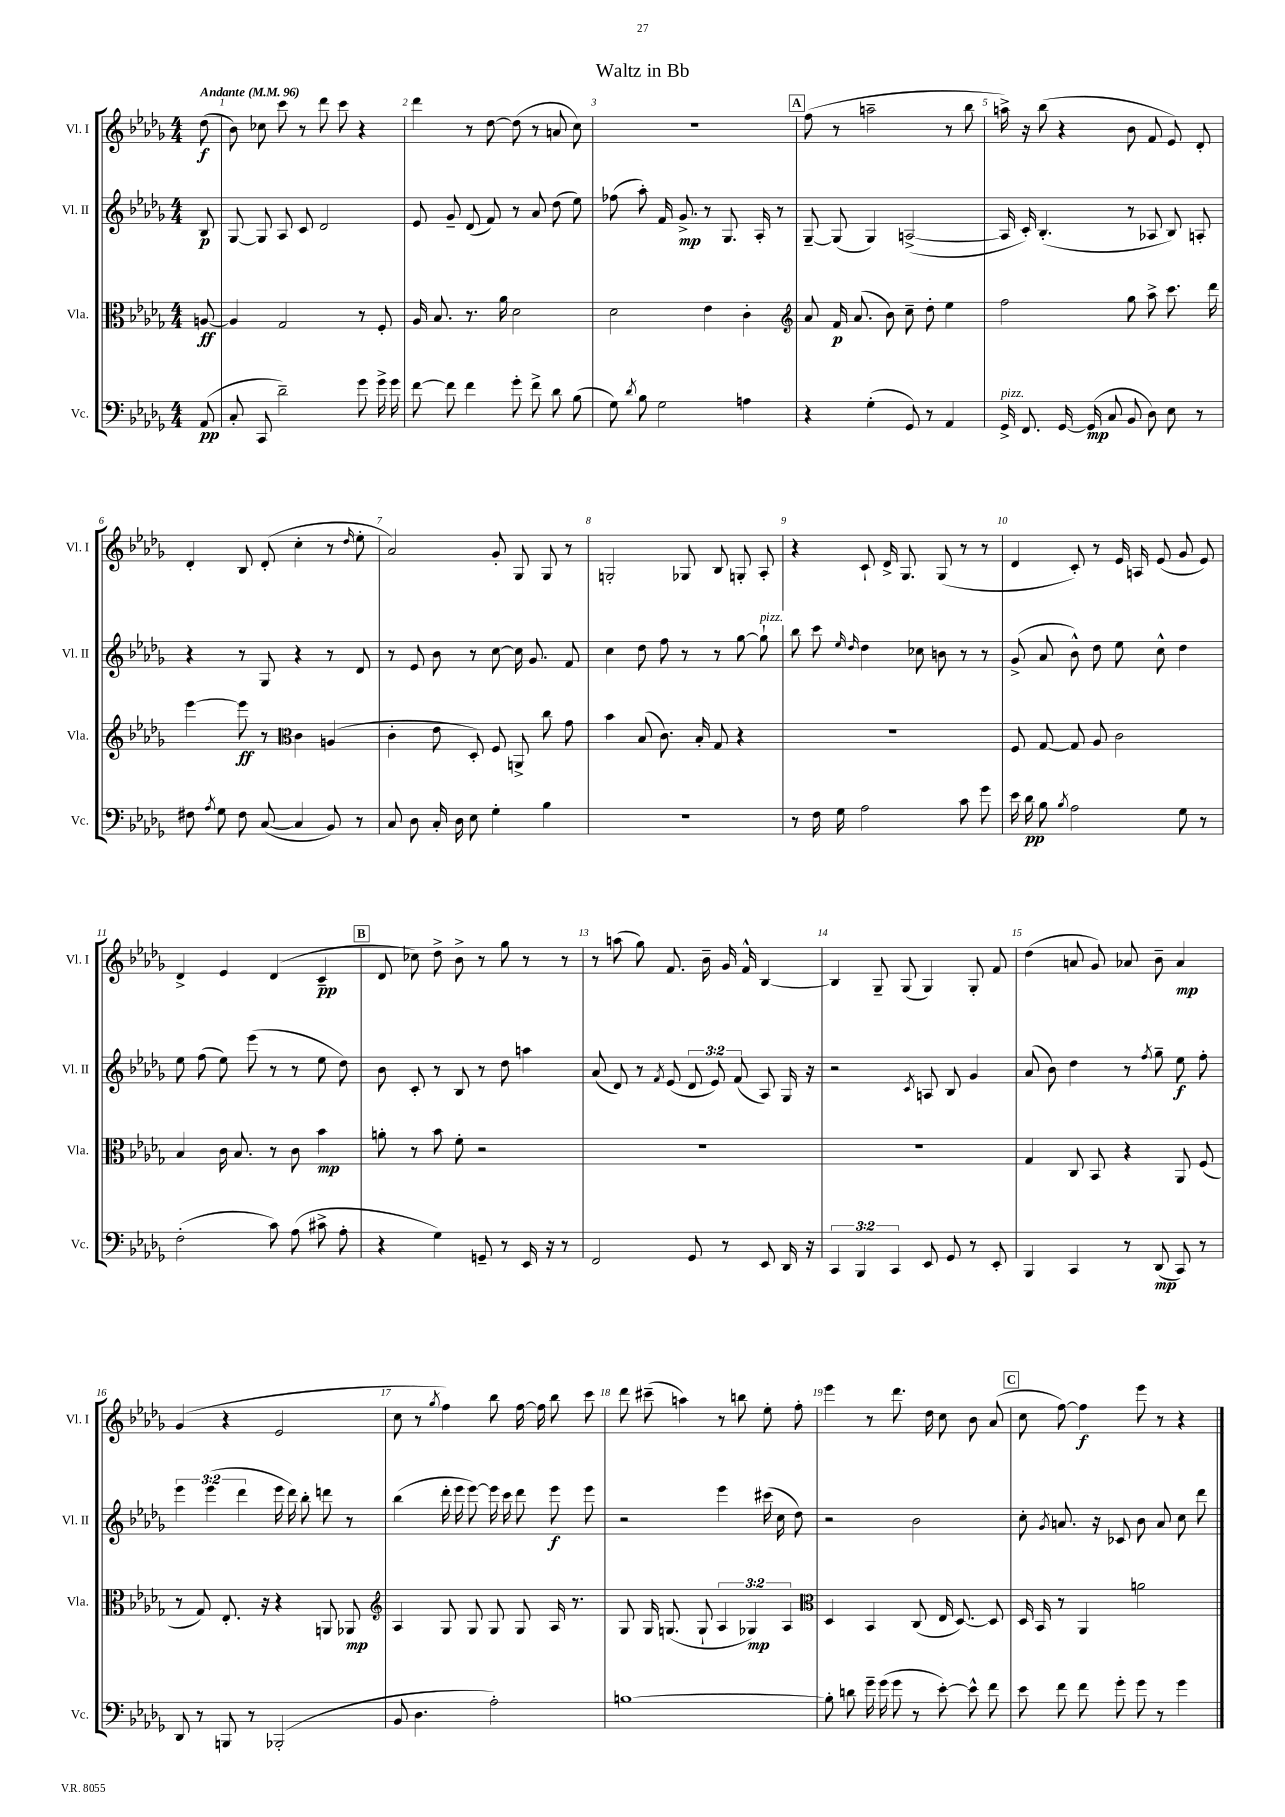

**kern	**kern	**kern	**kern
*staff4	*staff3	*staff2	*staff1
*clefF4	*clefC3	*clefG2	*clefG2
*k[b-e-a-d-g-]	*k[b-e-a-d-g-]	*k[b-e-a-d-g-]	*k[b-e-a-d-g-]
*M4/4	*M4/4	*M4/4	*M4/4
*MM96	*MM96	*MM96	*MM96
(8AA-/	[8A/	8B-/	(8dd-\
=	=	=	=
8C'/	4A/]	[8G-/	8b-\)
8CC/	.	8G-/]	8cc-\
2d-~\)	2G-/	8A-/	8ccc\
.	.	8c/	8r
.	.	2d-/	8ddd-\
.	.	.	8ccc\
8g-\	8r	.	4r
16g-^\	8F'/	.	.
16g-\	.	.	.
=	=	=	=
[8f\	16A-/	8e-/	4ddd-\
.	8.B-/	.	.
8f\]	.	8g-~/	.
4f\	8.r	(8d-/	8r
.	.	8f/)	[8dd-\
.	16a-\	.	.
8g-'\	2d-\	8r	(8dd-\]
8f^\	.	8a-/	8r
8d-\	.	(8dd-\	8a/
(8B-\	.	8ee-\)	8cc\)
=	=	=	=
8G-\)	2d-\	(8ff-\	1r
8qd-/	.	.	.
8B-\	.	8aa-'\)	.
2G-\	.	16f/	.
.	.	8.g-^/	.
.	4e-\	8r	.
.	.	8.G-/	.
4A\	4c'\	.	.
.	.	16A-'/	.
.	.	8r	.
=	=	=	=
*	*clefG2	*	*
4r	8a-/	[8G-~/	(8ff\
.	16f/	(8G-/]	8r
.	(8.a-/	.	.
(4G-'\	.	4G-/)	2aa~\
.	8b-\)	.	.
8GG-/)	8cc~\	([2A^/	.
8r	8dd-'\	.	.
4AA-/	4ee-\	.	8r
.	.	.	8bb-\
=	=	=	=
16GG-^/	2ff\	16A/]	16aa^\)
8.FF/	.	16c'/)	16r
.	.	(4.B-'/	(8bb-\
[16GG-/	.	.	4r
(16GG-/]	.	.	.
8C/	.	.	.
8BB-/	8gg-\	8r	8b-\
8D-\)	8aa-^\	8A-/	8f/
8E-\	8.ccc\	8B-/)	8e-/)
8r	.	8A'/	8d-'/
.	16ddd-\	.	.
=	=	=	=
8F#\	[4eee-\	4r	4d-'/
8qA-/	.	.	.
8G-\	.	.	.
8F#\	8eee-\]	8r	8B-/
([8C/	8r	8G-/	(8d-'/
*	*clefC3	*	*
4C/]	4c\	4r	4cc'\
8BB-/)	(4A/	8r	8r
.	.	.	16qqdd-/
8r	.	8d-/	8ee-'\
=	=	=	=
8C/	4c'\	8r	2a-/)
8D-\	.	8e-/	.
16C'/	8e-\	8b-\	.
16D-\	.	.	.
8E-\	8D-'/)	8r	.
4G-'\	8F/	[8cc\	8g-'/
.	8AA^/	16cc\]	8G-/
.	.	8.g-/	.
4B-\	8cc\	.	8G-/
.	8g-\	8f/	8r
=	=	=	=
1r	4b-\	4cc\	2G'/
.	(8B-/	8dd-\	.
.	8.c\)	8ff\	.
.	.	8r	8G-/
.	16B-'/	.	.
.	8G-/	8r	8B-/
.	4r	[8gg-\	8G'/
.	.	8gg-`\]	8A-'/
=	=	=	=
8r	1r	8bb-\	4r
16F\	.	8ccc\	.
16G-\	.	.	.
.	.	16qqee-/	.
.	.	16qqdd-/	.
2A-\	.	4dd-\	8c`/
.	.	.	16d-^/
.	.	.	8.G-/
.	.	8cc-\	.
.	.	8b\	(8G-/
8c\	.	8r	8r
8g-\	.	8r	8r
=	=	=	=
16e-\	8F/	(8g-^/	4d-/
16d-\	.	.	.
8B-\	[8G-/	8a-/	.
8qB-/	.	.	.
2A-\	8G-/]	8b-^^\)	8c'/)
.	8A-/	8dd-\	8r
.	2c\	8ee-\	16e-/
.	.	.	16A/
.	.	8cc^^\	(8e-/
8G-\	.	4dd-\	8g-/
8r	.	.	8e-/)
=	=	=	=
(2F'\	4B-/	8ee-\	4d-^/
.	.	(8ff\	.
.	16c\	8ee-\)	4e-/
.	8.B-/	.	.
.	.	(8eee-\	.
8c\)	8r	8r	(4d-/
(8A-\	8c\	8r	.
8c#^\	4b-\	8ee-\	4c~/
8A-'\	.	8dd-\)	.
=	=	=	=
4r	8a'\	8b-\	8d-/
.	8r	8c'/	8cc-\)
4G-\)	8b-\	8r	8dd-^\
.	8f'\	8B-/	8b-^\
8GG~/	2r	8r	8r
8r	.	8dd-\	8gg-\
16EE-/	.	4aa\	8r
16r	.	.	.
8r	.	.	8r
=	=	=	=
2FF/	1r	(8a-/	8r
.	.	8d-/)	(8aa\
.	.	8r	8gg-\)
.	.	8qf/	.
.	.	(8e-/	8.f/
8GG-/	.	12d-/	.
.	.	.	16b-~\
.	.	12e-/)	.
8r	.	.	16g-/
.	.	(12f/	.
.	.	.	16f^^/
8EE-/	.	8A-/)	[4B-/
16DD-/	.	16G-/	.
16r	.	16r	.
=	=	=	=
6CC/	1r	2r	4B-/]
6BBB-/	.	.	.
.	.	.	8G-~/
6CC/	.	.	.
.	.	.	(8G-/
.	.	8qc/	.
8EE-/	.	8A/	4G-/)
8GG-/	.	8B-/	.
8r	.	4g-/	8G-'/
8EE-'/	.	.	8f/
=	=	=	=
4BBB-/	4G-/	(8a-/	(4dd-\
.	.	8b-\)	.
4CC/	8C/	4dd-\	8a/
.	8BB-/	.	8g-/)
8r	4r	8r	8a-/
.	.	8qff/	.
(8DD-/	.	8gg-~\	8b-~\
8CC/)	8AA-/	8ee-\	4a-/
8r	(8F/	8ff'\	.
=	=	=	=
8DD-/	8r	6eee-\	(4g-/
8r	8G-/)	.	.
.	.	(6eee-\	.
8BBB/	8.E-'/	.	4r
.	.	6ddd-\	.
8r	.	.	.
.	16r	.	.
(2BBB-'/	4r	16eee-\	2e-/
.	.	16ddd-\)	.
.	.	8bb-'\	.
.	8AA/	8ddd\	.
.	8AA-/	8r	.
=	=	=	=
*	*clefG2	*	*
8BB-/	4A-/	(4bb-\	8cc\
4.D-\	.	.	8r
.	.	.	8qgg-/
.	8G-/	16ddd-'\	4ff\)
.	.	16eee-\	.
.	8G-/	[8eee-\)	.
2A-'\)	8G-/	16eee-\]	8bb-\
.	.	16ccc\	.
.	8G-/	8ddd-\	[16ff\
.	.	.	16ff\]
.	16A-/	8eee-\	8bb-\
.	8.r	.	.
.	.	8eee-\	8ccc\
=	=	=	=
[1B	8G-/	2r	8ddd-\
.	16G-/	.	(8ccc#~\
.	(8.G/	.	.
.	.	.	4aa\)
.	8G`/	.	.
.	6A-/	4eee-\	8r
.	.	.	8bb\
.	6G-/)	.	.
.	.	(16ccc#\	8ee-'\
.	.	16cc\	.
.	6A-/	.	.
.	.	8dd-\)	8ff'\
=	=	=	=
*	*clefC3	*	*
8B'\]	4D-/	2r	4eee-\
8d\	.	.	.
16g-~\	4BB-/	.	8r
(16g-\	.	.	.
8g-\	.	.	8.ddd-\
8r	(8C/	2b-\	.
.	.	.	16dd-\
[8e-'\)	16E-/	.	8cc\
.	[8.D-/)	.	.
8e-^^\]	.	.	8b-\
8f\	8D-/]	.	(8a-/
=	=	=	=
8e-\	16D-/	8cc'\	8cc\
.	16BB-/	.	.
.	.	8qg-/	.
8f\	8r	8.a/	[8ff\)
8f\	4AA-/	.	4ff\]
.	.	16r	.
8g-'\	.	8c-/	.
8g-\	2a\	8b-\	8eee-\
8r	.	8a/	8r
4g-\	.	8cc\	4r
.	.	8ddd-\	.
==	==	==	==
*-	*-	*-	*-
